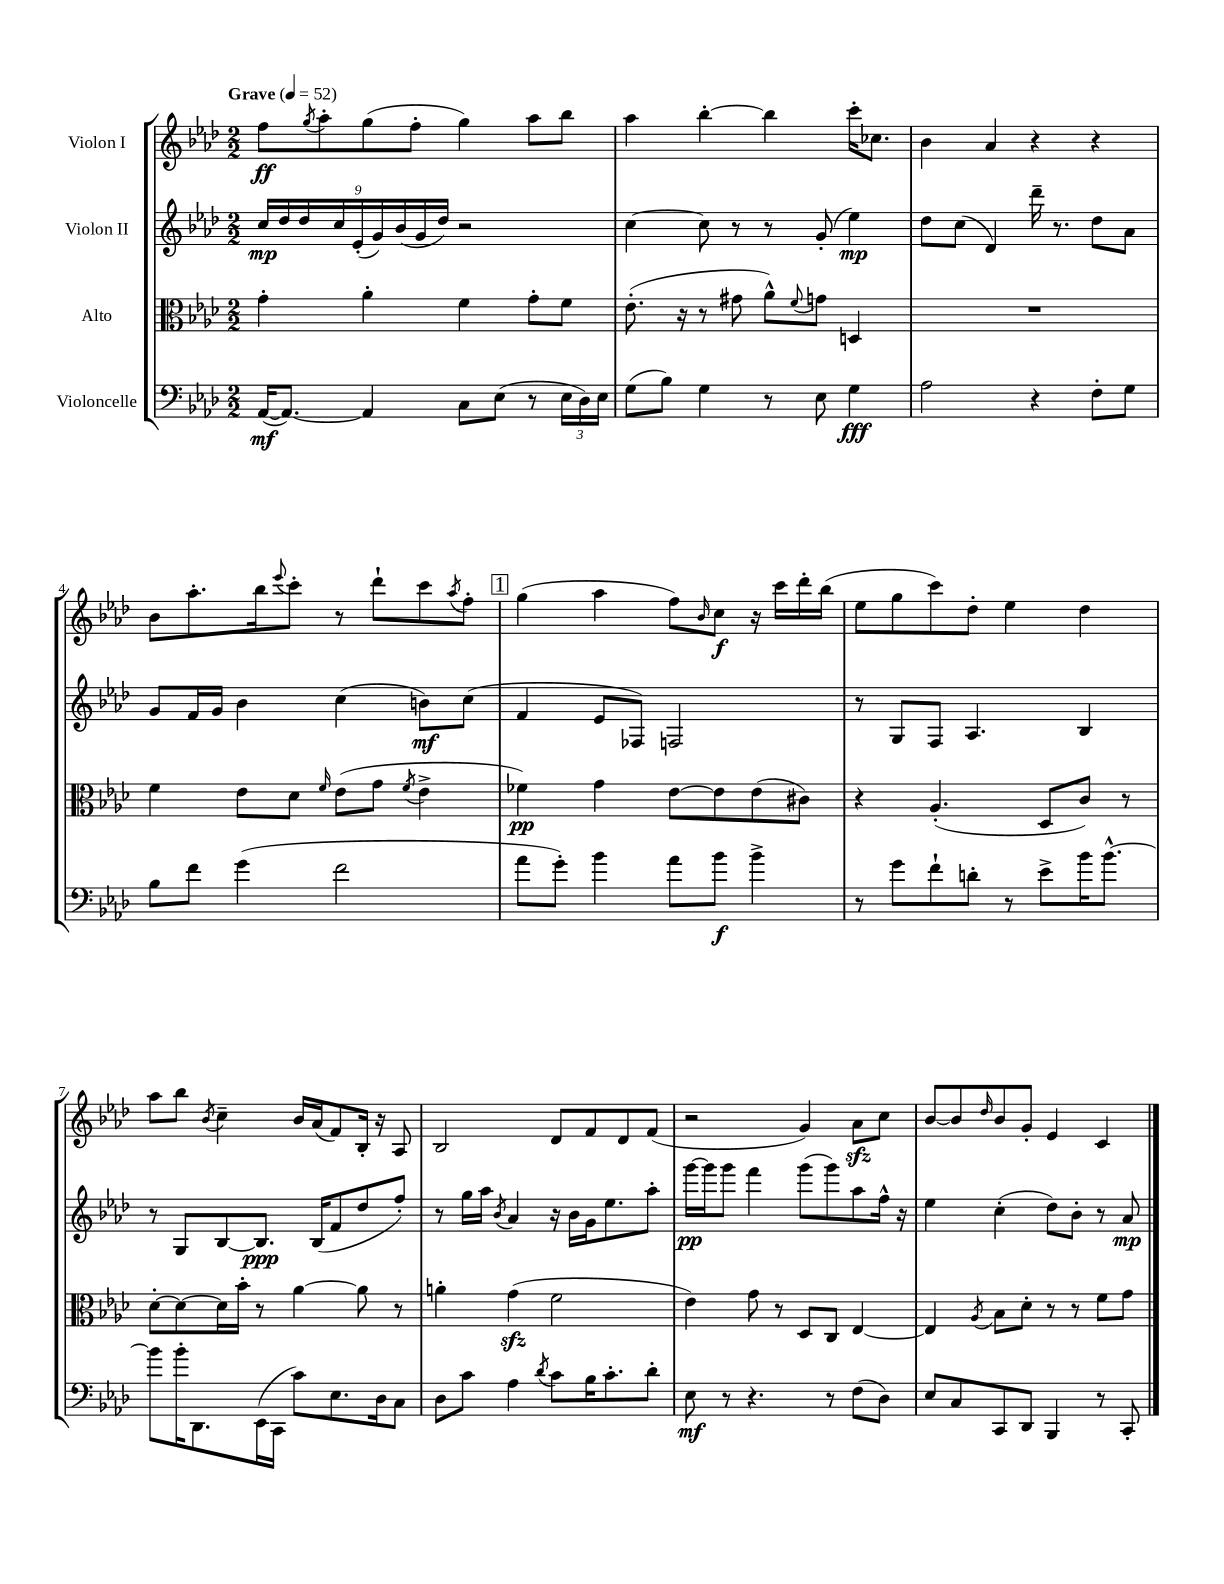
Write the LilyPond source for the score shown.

<<
\new StaffGroup <<
\new Staff = "s0" \with { instrumentName = "Violon I" } {
    \clef treble \key aes \major \numericTimeSignature \time 2/2 \tempo "Grave" 4 = 52
    f''8\ff \acciaccatura { g''8 } aes''8-. g''8( f''8-. g''4) aes''8 bes''8 |
    aes''4 bes''4~-. bes''4 c'''16-. ces''8. |
    bes'4 aes'4 r4 r4 |
    bes'8 aes''8.-. bes''16 \appoggiatura { ees'''8 } c'''8-. r8 des'''8-! c'''8 \acciaccatura { aes''8 } f''8-. |
    \mark \markup { \box "1" } g''4( aes''4 f''8) \grace { bes'16 } c''8\f r16 c'''16 des'''16-. bes''16( |
    ees''8 g''8 c'''8) des''8-. ees''4 des''4 |
    aes''8 bes''8 \acciaccatura { bes'8 } c''4-- bes'16 aes'16( f'8) bes16-. r16 aes8 |
    bes2 des'8 f'8 des'8 f'8( |
    r2 g'4) aes'8\sfz c''8 |
    bes'8~ bes'8 \grace { des''16 } bes'8 g'8-. ees'4 c'4 \bar "|." |
}
\new Staff = "s1" \with { instrumentName = "Violon II" } {
    \clef treble \key aes \major \numericTimeSignature \time 2/2
    \tuplet 9/8 { c''16\mp des''16 des''16 c''16 ees'16-.( g'16) bes'16( g'16 des''16) } r2 |
    c''4~ c''8 r8 r8 g'8-.( ees''4\mp) |
    des''8 c''8( des'4) des'''16-- r8. des''8 aes'8 |
    g'8 f'16 g'16 bes'4 c''4( b'8\mf) c''8( |
    \mark \markup { \box "1" } f'4 ees'8 fes8) f2 |
    r8 g8 f8 aes4. bes4 |
    r8 g8 bes8~ bes8.\ppp bes16( f'8 des''8 f''8-.) |
    r8 g''16 aes''16 \acciaccatura { bes'8 } aes'4 r16 bes'16 g'16 ees''8. aes''8-. |
    g'''16~\pp g'''16 g'''8 f'''4 g'''8( g'''8) aes''8 f''16-^ r16 |
    ees''4 c''4-.( des''8) bes'8-. r8 aes'8\mp \bar "|." |
}
\new Staff = "s2" \with { instrumentName = "Alto" } {
    \clef alto \key aes \major \numericTimeSignature \time 2/2
    g'4-. aes'4-. f'4 g'8-. f'8 |
    ees'8.-.( r16 r8 gis'8 aes'8-^) \appoggiatura { f'8 } g'8 d4 |
    R1 |
    f'4 ees'8 des'8 \grace { f'16 } ees'8( g'8 \acciaccatura { f'8 } ees'4-> |
    \mark \markup { \box "1" } fes'4\pp) g'4 ees'8~ ees'8 ees'8( cis'8) |
    r4 aes4.-.( des8 c'8) r8 |
    des'8~-. des'8~ des'16 bes'16-. r8 aes'4~ aes'8 r8 |
    a'4-. g'4\sfz( f'2 |
    ees'4) g'8 r8 des8 c8 ees4~ |
    ees4 \acciaccatura { aes8 } bes8 des'8-. r8 r8 f'8 g'8 \bar "|." |
}
\new Staff = "s3" \with { instrumentName = "Violoncelle" } {
    \clef bass \key aes \major \numericTimeSignature \time 2/2
    aes,16~\mf( aes,8.~) aes,4 c8 ees8( r8 \tuplet 3/2 { ees16 des16) ees16 } |
    g8( bes8) g4 r8 ees8 g4\fff |
    aes2 r4 f8-. g8 |
    bes8 f'8 g'4( f'2 |
    \mark \markup { \box "1" } aes'8 g'8-.) bes'4 aes'8 bes'8\f bes'4-> |
    r8 g'8 f'8-! d'8-. r8 ees'8-> bes'16 bes'8.~-^ |
    bes'8 bes'16-. des,8. ees,16( c,16 c'8) ees8. des16 c8 |
    des8 c'8 aes4 \acciaccatura { des'8 } c'8 bes16 c'8.-. des'8-. |
    ees8\mf r8 r4. r8 f8( des8) |
    ees8 c8 c,8 des,8 bes,,4 r8 c,8-. \bar "|." |
}
>>
>>
